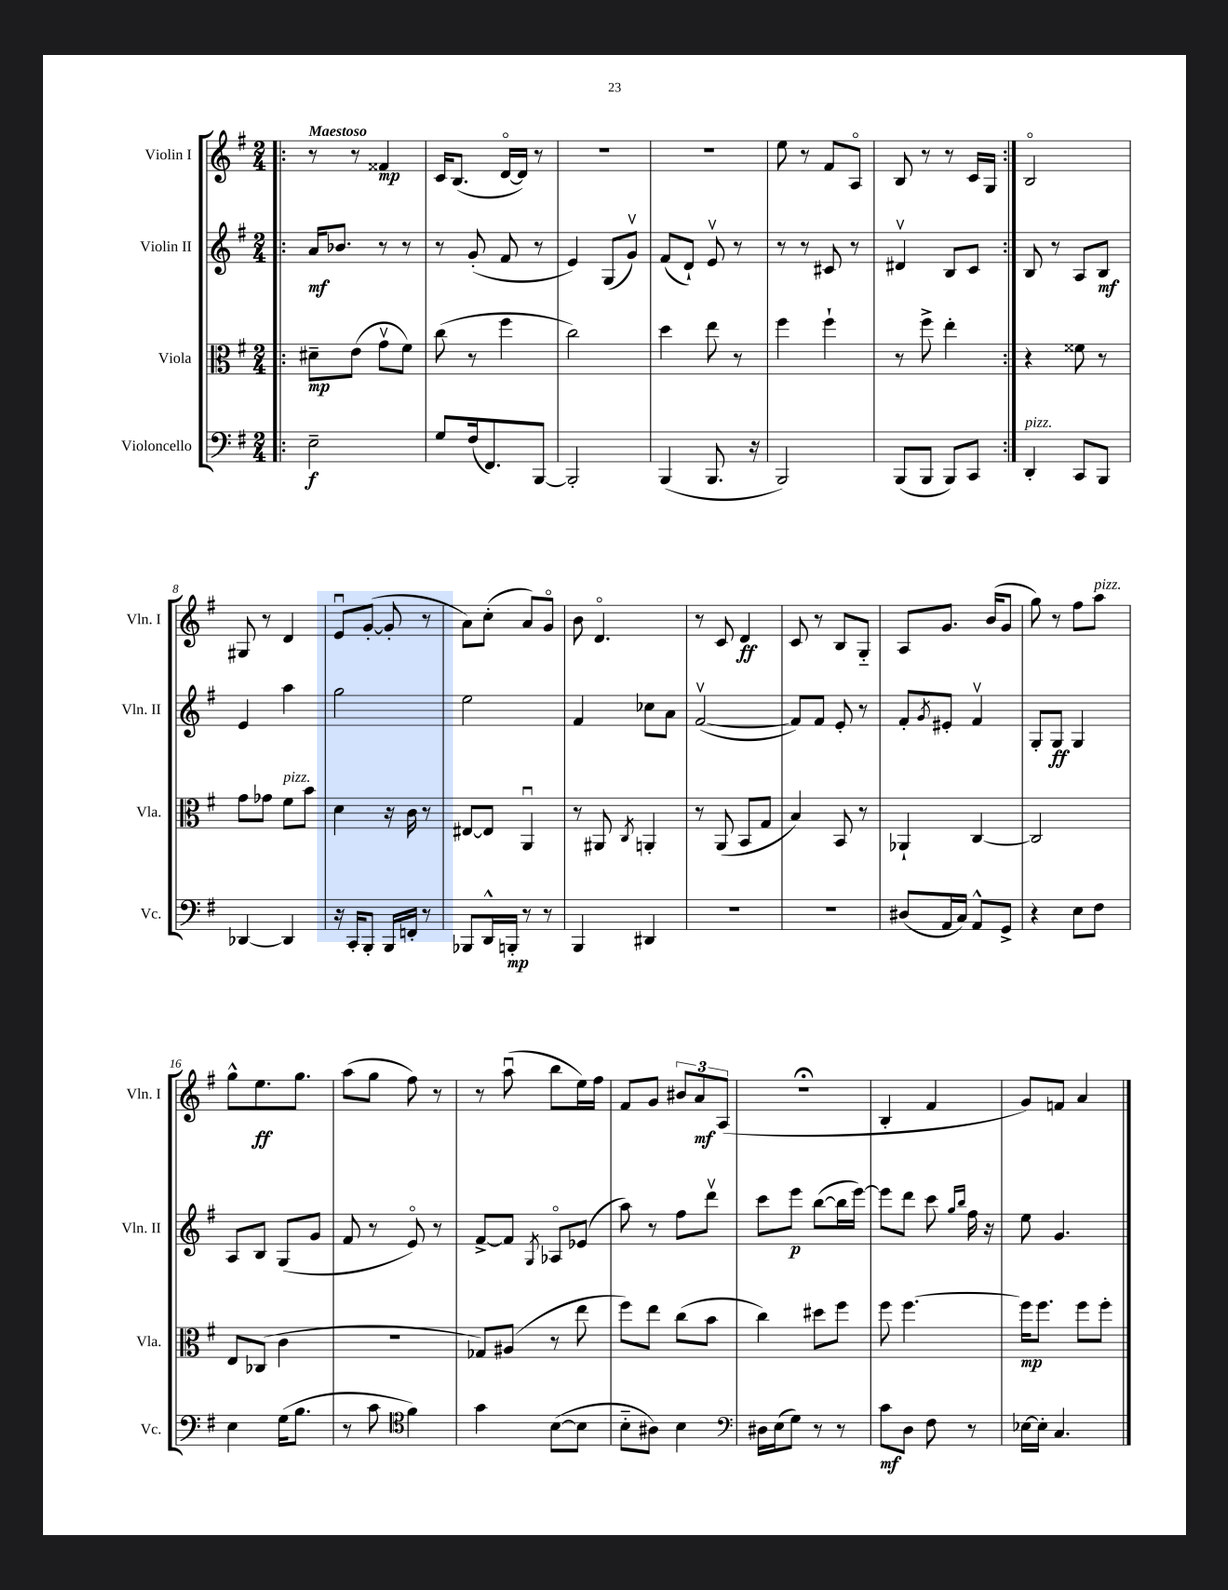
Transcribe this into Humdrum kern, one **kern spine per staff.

**kern	**dynam	**kern	**dynam	**kern	**dynam	**kern	**dynam
*part4	*part4	*part3	*part3	*part2	*part2	*part1	*part1
*staff4	*staff4	*staff3	*staff3	*staff2	*staff2	*staff1	*staff1
*I"Violoncello	*	*I"Viola	*	*I"Violin II	*	*I"Violin I	*
*I'Vc.	*	*I'Vla.	*	*I'Vln. II	*	*I'Vln. I	*
*clefF4	*	*clefC3	*	*clefG2	*	*clefG2	*
*k[f#]	*	*k[f#]	*	*k[f#]	*	*k[f#]	*
*M2/4	*	*M2/4	*	*M2/4	*	*M2/4	*
=1!|:	=1!|:	=1!|:	=1!|:	=1!|:	=1!|:	=1!|:	=1!|:
!	!	!	!	!	!	!LO:TX:a:B:t=Maestoso	!
2E~\	f	8d#X~\L	mp	16a/KL	mf	8r	.
.	.	.	.	8.b-X/J	.	.	.
.	.	(8e\J	.	.	.	8r	.
.	.	8gv\L	.	8r	.	4f##X/	mp
.	.	8f#\J)	.	8r	.	.	.
=2	=2	=2	=2	=2	=2	=2	=2
8G/L	.	(8cc\	.	8r	.	16c/KL	.
.	.	.	.	.	.	(8.B/J	.
(16F#/k	.	8r	.	(8g'/	.	.	.
8.FF#/)	.	.	.	.	.	.	.
.	.	4ff#\	.	8f#/	.	[16d/LL	.
.	.	.	.	.	.	16d/JJ])	.
[8BBB/J	.	.	.	8r	.	8r	.
=3	=3	=3	=3	=3	=3	=3	=3
2BBB'/]	.	2cc\)	.	4e/)	.	2r	.
.	.	.	.	(8G/L	.	.	.
.	.	.	.	8gv/J)	.	.	.
=4	=4	=4	=4	=4	=4	=4	=4
(4BBB/	.	4dd\	.	(8f#/L	.	2r	.
.	.	.	.	8d`/J)	.	.	.
8.BBB/	.	8ee\	.	8ev/	.	.	.
.	.	8r	.	8r	.	.	.
16r	.	.	.	.	.	.	.
=5	=5	=5	=5	=5	=5	=5	=5
2BBB/)	.	4ff#\	.	8r	.	8ee\	.
.	.	.	.	8r	.	8r	.
.	.	4ff#`\	.	8c#X/	.	8f#/L	.
.	.	.	.	8r	.	8A/J	.
=6	=6	=6	=6	=6	=6	=6	=6
(8BBB/L	.	8r	.	4d#Xv/	.	8B/	.
8BBB/J	.	8ff#^\	.	.	.	8r	.
8BBB/L)	.	4ee'\	.	8B/L	.	8r	.
8CC/J	.	.	.	8c/J	.	16c/LL	.
.	.	.	.	.	.	16G/JJ	.
=7:|!	=7:|!	=7:|!	=7:|!	=7:|!	=7:|!	=7:|!	=7:|!
!LO:TX:a:i:t=pizz.	!	!	!	!	!	!	!
4DD'/	.	4r	.	8B/	.	2B/	.
.	.	.	.	8r	.	.	.
8CC/L	.	8f##X\	.	8A/L	.	.	.
8BBB/J	.	8r	.	8B/J	mf	.	.
!!LO:LB:g=z
=8	=8	=8	=8	=8	=8	=8	=8
[4DD-X/	.	8g\L	.	4e/	.	8G#X/	.
.	.	8g-X\J	.	.	.	8r	.
!	!	!LO:TX:a:i:t=pizz.	!	!	!	!	!
4DD-/]	.	8f#\L	.	4aa\	.	4d/	.
.	.	8b\J	.	.	.	.	.
=9	=9	=9	=9	=9	=9	=9	=9
16r	.	4d\	.	2gg\	.	8eu/L	.
16CC'/KL	.	.	.	.	.	.	.
8BBB'/J	.	.	.	.	.	([8g'/J	.
16BBB/LL	.	16r	.	.	.	8g'/]	.
16FFn'/JJ	.	16c\	.	.	.	.	.
8r	.	8r	.	.	.	8r	.
=10	=10	=10	=10	=10	=10	=10	=10
8BBB-X/L	.	[8E#X/L	.	2ee\	.	8a\L)	.
16DD^^/L	.	8E#/J]	.	.	.	(8cc'\J	.
16BBBn'/JJ	mp	.	.	.	.	.	.
8r	.	4AAu/	.	.	.	8a/L)	.
8r	.	.	.	.	.	8g/J	.
=11	=11	=11	=11	=11	=11	=11	=11
4BBB/	.	8r	.	4f#/	.	8b\	.
.	.	8AA#X/	.	.	.	4.d/	.
.	.	8qC/	.	.	.	.	.
4DD#X/	.	4AAn'/	.	8cc-X\L	.	.	.
.	.	.	.	8a\J	.	.	.
=12	=12	=12	=12	=12	=12	=12	=12
2r	.	8r	.	([2f#v/	.	8r	.
.	.	(8AA/	.	.	.	8c/	.
.	.	8BB/L	.	.	.	4d/	ff
.	.	8G/J	.	.	.	.	.
=13	=13	=13	=13	=13	=13	=13	=13
2r	.	4B/)	.	8f#/L])	.	8c/	.
.	.	.	.	8f#/J	.	8r	.
.	.	8BB/	.	8e'/	.	8B/L	.
.	.	8r	.	8r	.	8G/J	.
=14	=14	=14	=14	=14	=14	=14	=14
(8D#X/L	.	4AA-X`/	.	8f#'/L	.	8A/L	.
.	.	.	.	8qg/	.	.	.
16AA/L	.	.	.	8e#X'/J	.	8.g/J	.
16C/JJ)	.	.	.	.	.	.	.
8AA^^/L	.	[4C/	.	4f#v/	.	.	.
.	.	.	.	.	.	(16b/KL	.
8GG^/J	.	.	.	.	.	8g/J	.
=15	=15	=15	=15	=15	=15	=15	=15
4r	.	2C/]	.	8G'/L	.	8gg\)	.
.	.	.	.	8G/J	ff	8r	.
8E\L	.	.	.	4G/	.	8ff#\L	.
!	!	!	!	!	!	!LO:TX:a:i:t=pizz.	!
8F#\J	.	.	.	.	.	8aa\J	.
!!LO:LB:g=z
=16	=16	=16	=16	=16	=16	=16	=16
4E\	.	8E/L	.	8A/L	.	8gg^^\L	.
.	.	(8C-X/J	.	8B/J	.	8.ee\	ff
(16G\KL	.	4c\	.	(8G/L	.	.	.
8.B\J	.	.	.	.	.	8.gg\J	.
.	.	.	.	8g/J	.	.	.
=17	=17	=17	=17	=17	=17	=17	=17
8r	.	2r	.	8f#/	.	(8aa\L	.
8c\	.	.	.	8r	.	8gg\J	.
*clefC4	*	*	*	*	*	*	*
4f#\)	.	.	.	8e/)	.	8ff#\)	.
.	.	.	.	8r	.	8r	.
=18	=18	=18	=18	=18	=18	=18	=18
4g\	.	8G-X/L)	.	[8f#^/L	.	8r	.
.	.	(8A#X/J	.	8f#/J]	.	(8aau\	.
.	.	.	.	8qG/	.	.	.
([8B\L	.	8r	.	8A-X/L	.	8bb\L	.
8B\J]	.	8ee\	.	(8e-X/J	.	16ee\L)	.
.	.	.	.	.	.	16ff#\JJ	.
=19	=19	=19	=19	=19	=19	=19	=19
8B\L	.	8ff#\L)	.	8aa\)	.	8f#/L	.
8A#X\J)	.	8ee\J	.	8r	.	8g/J	.
4B\	.	(8cc\L	.	8ff#\L	.	12b#X/L	.
.	.	.	.	.	.	12a/	mf
.	.	8b\J	.	8dddv\J	.	.	.
.	.	.	.	.	.	(12A/J	.
=20	=20	=20	=20	=20	=20	=20	=20
*clefF4	*	*	*	*	*	*	*
16D#X\LL	.	4cc\)	.	8ccc\L	.	2r;<	.
(16E\J	.	.	.	.	.	.	.
8G\J)	.	.	.	8eee\J	p	.	.
8r	.	8dd#X\L	.	([8bb\L	.	.	.
8r	.	8ff#\J	.	16bb\L]	.	.	.
.	.	.	.	[16eee\JJ)	.	.	.
=21	=21	=21	=21	=21	=21	=21	=21
8c\L	mf	8ff#\	.	8eee\L]	.	4B'/	.
8D\J	.	[4.ff#\	.	8ddd\J	.	.	.
8F#\	.	.	.	8ccc\	.	4f#/	.
.	.	.	.	16qqgg/LL	.	.	.
.	.	.	.	16qqbb/JJ	.	.	.
8r	.	.	.	16ff#\	.	.	.
.	.	.	.	16r	.	.	.
=22	=22	=22	=22	=22	=22	=22	=22
[16E-X\LL	.	16ff#\KL]	mp	8ee\	.	8g/L)	.
16E-'\JJ]	.	8.ff#\J	.	.	.	.	.
4.C/	.	.	.	4.g/	.	8fn/J	.
.	.	8ff#\L	.	.	.	4a/	.
.	.	8ff#'\J	.	.	.	.	.
==	==	==	==	==	==	==	==
*-	*-	*-	*-	*-	*-	*-	*-
